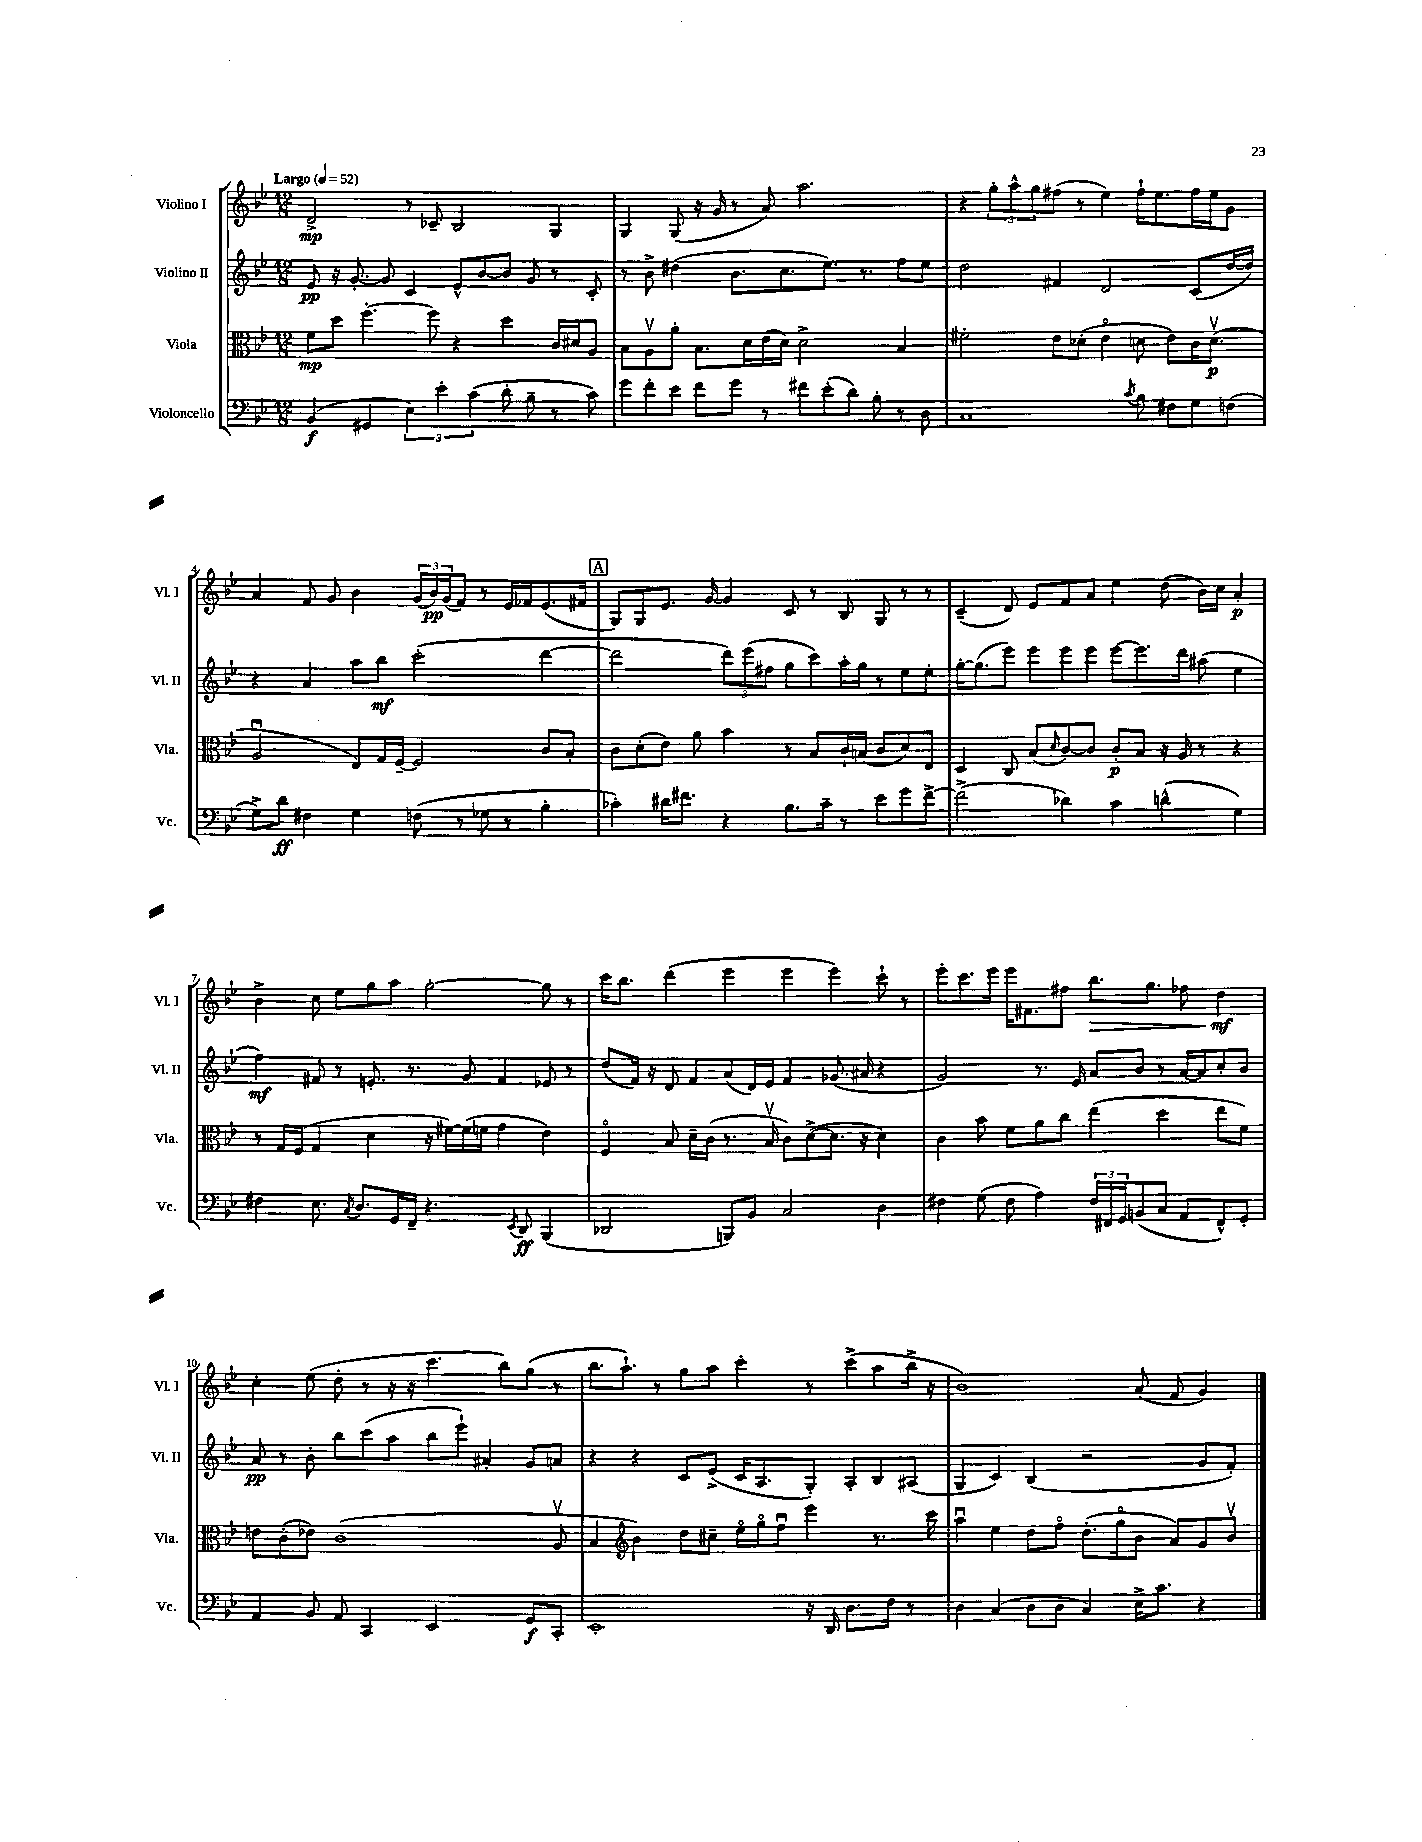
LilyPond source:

<<
\new StaffGroup <<
\new Staff = "s0" \with { instrumentName = "Violino I" shortInstrumentName = "Vl. I" } {
    \clef treble \key bes \major \numericTimeSignature \time 12/8 \tempo "Largo" 4 = 52
    d'2->\mp r8 ces'8-- bes2 g4 |
    g4 g8( r16 g'16 r8 a'8) a''2. |
    r4 \tuplet 3/2 { g''8-. a''8-^ g''8 } fis''8( r8 ees''4) fis''16-! ees''8. fis''16 ees''16 g'8 |
    a'4 f'8 g'8 bes'4 \tuplet 3/2 { g'16( bes'16\pp) g'16( } f'8) r8 ees'16 fes'16 ees'8.( fis'16 |
    \mark \markup { \box "A" } g8) g8 ees'8. g'16~ g'4 c'8 r8 bes8 g8 r8 r8 |
    c'4--( d'8) ees'8 f'8 a'8 ees''4 d''8( bes'16) c''16 a'4-.\p |
    bes'4-> c''8 ees''8 g''8 a''8 g''2~-. g''8 r8 |
    c'''16 bes''8. d'''4( ees'''4 ees'''4 ees'''4) c'''8-! r8 |
    ees'''8-. c'''8. ees'''16 ees'''16 fis'8. fis''8 bes''8.\> g''8. fes''8 d''4\mf\! |
    c''4-. ees''8( d''8-. r8 r16 r16 c'''4. bes''8) g''8( r8 |
    bes''8. a''8.-!) r8 g''8 a''8 c'''4-. r8 c'''8->( a''8 bes''16-> r16 |
    bes'1) a'8( f'8 g'4) \bar "|." |
}
\new Staff = "s1" \with { instrumentName = "Violino II" shortInstrumentName = "Vl. II" } {
    \clef treble \key bes \major \numericTimeSignature \time 12/8
    ees'8\pp r16 g'8.~-. g'8 c'4 ees'8-^ bes'8~ bes'8 g'8 r8 c'8-. |
    r8 bes'8-> dis''4( bes'8. c''8. ees''8.) r8. f''8 ees''8 |
    d''2 fis'4 d'2 c'8( d''16~ d''16) |
    r4 a'4 a''8 bes''8\mf c'''2-.( d'''4~ |
    \mark \markup { \box "A" } d'''2 \tuplet 3/2 { d'''8) ees'''8( fis''8 } g''8 c'''8) a''16-. g''16 r8 ees''8 ees''8-. |
    g''16~-. g''8.( ees'''8) ees'''8 ees'''8 ees'''8 ees'''8~ ees'''8. d'''16 ais''8( ees''4 |
    f''4\mf) fis'8 r8 e'8.-. r8. g'8 fis'4 ees'8 r8 |
    d''8( f'16) r16 d'8 f'8 a'8( d'16) ees'16 f'4 ges'8.( ais'16 r4 |
    g'2) r8. ees'16 a'8 bes'8 r8 a'16~ a'16 c''8-. bes'8 |
    a'8\pp r8 bes'8-. bes''8 c'''8( a''8 bes''8 ees'''8-!) ais'4-. g'8 a'8 |
    r4 r4 c'8 ees'8->( c'16 a8. g8-.) a8-. bes8 ais8( |
    g4 c'4) bes4( r2 g'8 f'8-.) \bar "|." |
}
\new Staff = "s2" \with { instrumentName = "Viola" shortInstrumentName = "Vla." } {
    \clef alto \key bes \major \numericTimeSignature \time 12/8
    f'8\mp d''8 f''4.~-. f''8 r4 d''4 c'16 dis'16 a8 |
    bes8 a8\upbow a'8-. bes8. d'16 ees'16( d'16) d'2-> bes4 |
    fis'2-. ees'8 des'8-.( ees'4\flageolet d'8 ees'8) c'16 d'8.\upbow\p( |
    a2\downbow ees8) g16 f16~-- f2 c'8 bes8-. |
    \mark \markup { \box "A" } c'8 d'8-.( ees'8) a'8 bes'4 r8 bes8 c'16-! b16( c'8 d'8) ees8 |
    d4 c8 bes8( \grace { d'16 } c'8~) c'8 c'8-.\p bes8 r16 a16 r8 r4 |
    r8 g16 f16( g4 d'4 r16 fis'16~) fis'16( f'16 g'4 ees'4) |
    f4\flageolet bes8 d'16-- c'16( r8. bes16\upbow c'8) d'8~->( d'8. r16 d'4) |
    c'4 bes'8 f'8 a'8 c''8 ees''4( d''4 ees''8 f'8) |
    e'8 c'8-.( ees'8) c'1( a8\upbow |
    bes4 \clef treble bes'4) d''8 cis''8-- ees''16\flageolet g''16\flageolet f''8\downbow ees'''4 r8. c'''16 |
    a''4\downbow ees''4 d''8 f''8\flageolet d''8.-.( g''16\flageolet bes'8 a'8) g'8 bes'8\upbow \bar "|." |
}
\new Staff = "s3" \with { instrumentName = "Violoncello" shortInstrumentName = "Vc." } {
    \clef bass \key bes \major \numericTimeSignature \time 12/8
    bes,4\f( gis,4 \tuplet 3/2 { ees4) ees'4-. c'4( } d'8-. bes8-- r8 c'8) |
    g'8 f'8-. ees'8 f'8 g'8 r8 fis'8 ees'8-.( d'8) bes8-. r8 d8 |
    c1 \acciaccatura { c'8 } bes8 fis8 g8 f8( |
    g8->) d'8\ff fis4 g4 f8( r8 ges8 r8 bes4-. |
    \mark \markup { \box "A" } ces'4-.) dis'16 fis'8. r4 bes8. ces'16-- r8 ees'8 g'8 fis'8~-> |
    fis'2->( des'4) c'4 d'4-^( g4) |
    fis4 ees8. \acciaccatura { c8 } d8. g,16 f,16-- r4. \acciaccatura { ees,8 } d,8\ff bes,,4( |
    des,2 b,,8) bes,8 c2 d4 |
    fis4 g8( fis8 a4) \tuplet 3/2 { fis16 fis,16 g,16 } b,8( c8 a,8 fis,8-^) g,8-. |
    a,4 bes,8 a,8 c,4 ees,2 g,8\f c,8-. |
    ees,1-. r16 d,16 d8. f16 r8 |
    d4 c4( d8 d8 c4) ees16-> c'8. r4 \bar "|." |
}
>>
>>
